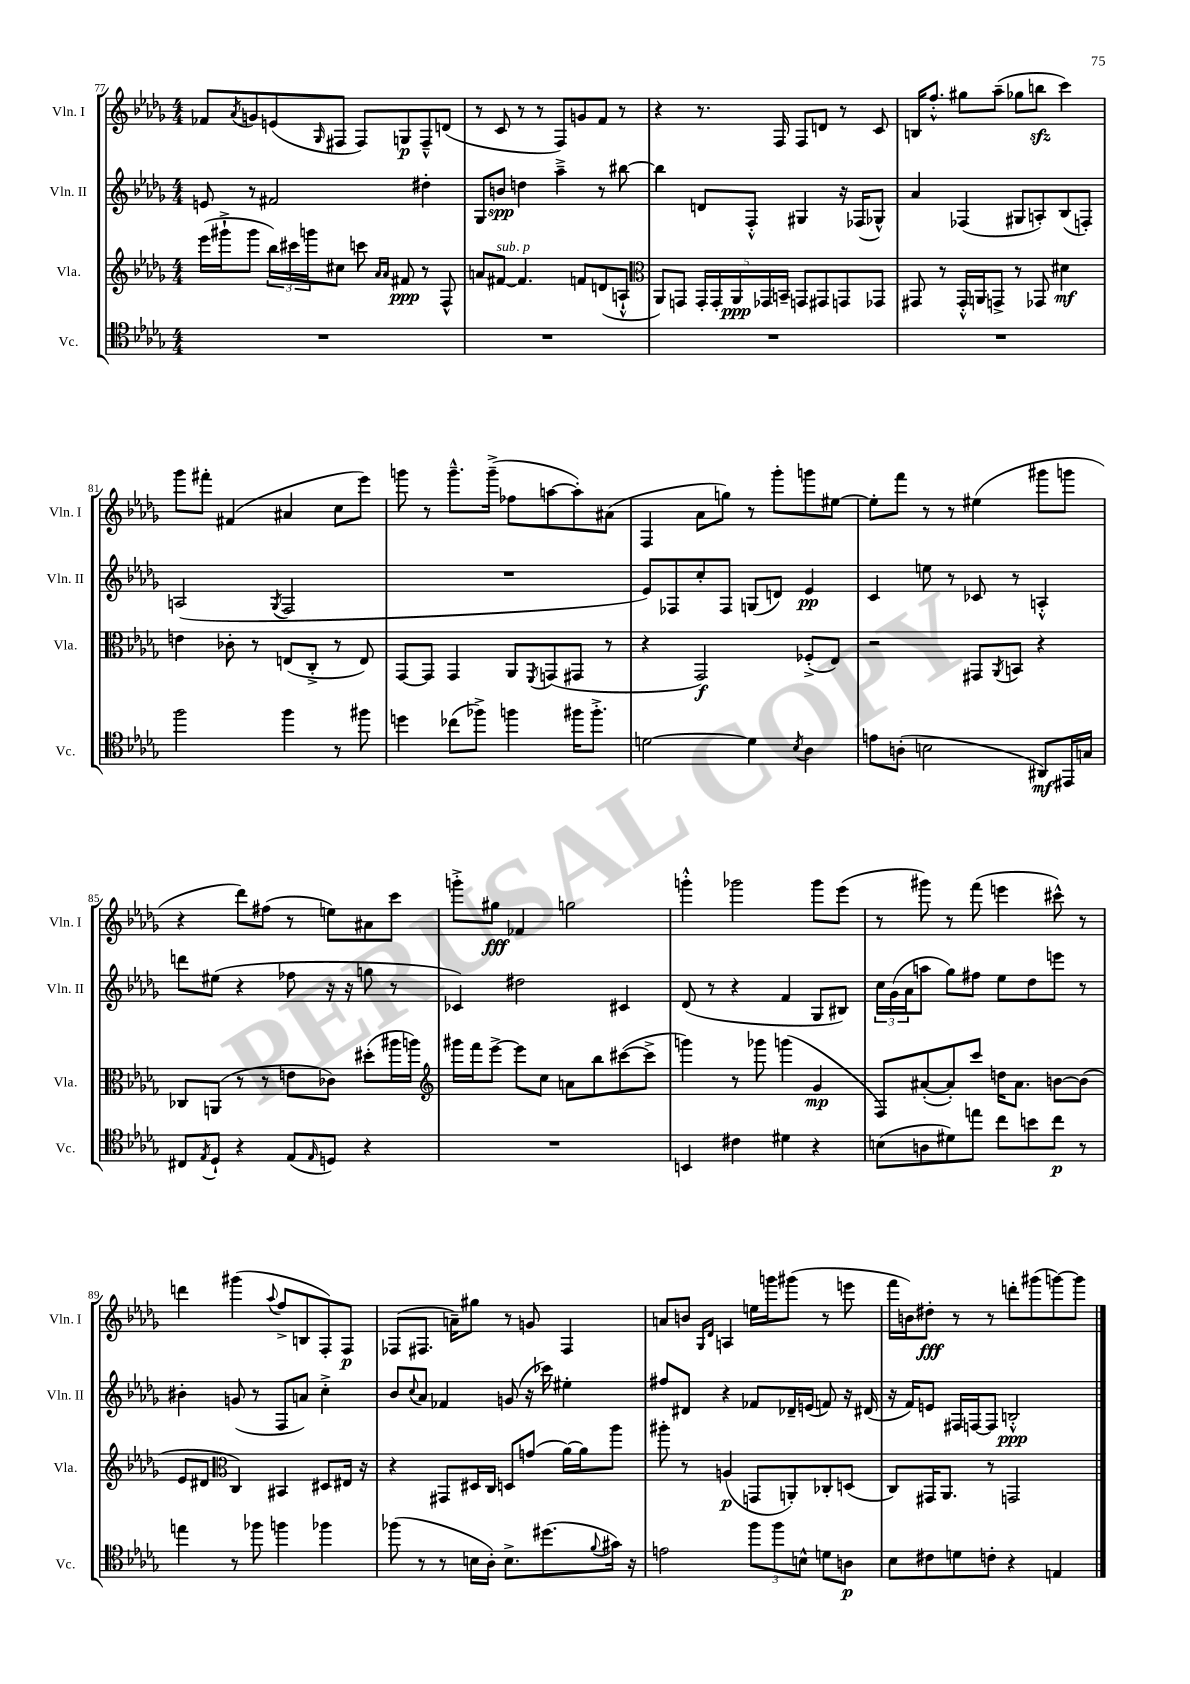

**kern	**dynam	**kern	**dynam	**kern	**dynam	**kern	**dynam
*part4	*part4	*part3	*part3	*part2	*part2	*part1	*part1
*staff4	*staff4	*staff3	*staff3	*staff2	*staff2	*staff1	*staff1
*I"Vc.	*	*I"Vla.	*	*I"Vln. II	*	*I"Vln. I	*
*I'Vc.	*	*I'Vla.	*	*I'Vln. II	*	*I'Vln. I	*
*clefC4	*	*clefG2	*	*clefG2	*	*clefG2	*
*k[b-e-a-d-g-]	*	*k[b-e-a-d-g-]	*	*k[b-e-a-d-g-]	*	*k[b-e-a-d-g-]	*
*M4/4	*	*M4/4	*	*M4/4	*	*M4/4	*
=77	=77	=77	=77	=77	=77	=77	=77
1r	.	(16eee-\LL	.	8en/	.	8f-X/L	.
.	.	16ggg#X`^\J	.	.	.	.	.
.	.	.	.	.	.	8qa-/	.
.	.	8ggg#\J	.	8r	.	8gn/	.
.	.	24bb-\LL)	.	2f#X/	.	(8en/	.
.	.	24ccc#X\	.	.	.	.	.
.	.	24gggn\J	.	.	.	.	.
.	.	.	.	.	.	16qqG-/	.
.	.	8cc#X\J	.	.	.	8F#X/J	.
.	.	8cccn\	.	.	.	8F#/L)	.
.	.	16qqa-/LL	.	.	.	.	.
.	.	16qqa-/JJ	.	.	.	.	.
.	.	8f#X/	ppp	.	.	8Gn/	p
.	.	8r	.	4dd#X'\	.	8F#~^^/	.
.	.	8F^^/	.	.	.	(8dn/J	.
=78	=78	=78	=78	=78	=78	=78	=78
1r	.	8an/L	.	8G-/L	.	8r	.
!	!	!LO:TX:a:i:t=sub. p	!	!	!	!	!
.	.	[8f#X/J	.	8bn/J	spp	8c/	.
.	.	4.f#/]	.	4ddn\	.	8r	.
.	.	.	.	.	.	8r	.
.	.	.	.	4aa-~^\	.	8F/L)	.
.	.	8fn/L	.	.	.	8gn/	.
.	.	(8dn/	.	8r	.	8f/J	.
.	.	8An`^^/J	.	[8bb#X\	.	8r	.
=79	=79	=79	=79	=79	=79	=79	=79
*	*	*clefC3	*	*	*	*	*
1r	.	8AA-/L)	.	4bb#\]	.	4r	.
.	.	8GGn/J	.	.	.	.	.
.	.	20GG'/LL	.	8dn/L	.	8.r	.
.	.	20GG'/	.	.	.	.	.
.	.	20AA-/	ppp	.	.	.	.
.	.	.	.	8F'^^/J	.	.	.
.	.	20GG-X/	.	.	.	.	.
.	.	.	.	.	.	16F/	.
.	.	20BBn~/JJ	.	.	.	.	.
.	.	8GGn/L	.	4G#X/	.	8F/L	.
.	.	8GG#X/	.	.	.	8dn/J	.
.	.	8GGn/	.	16r	.	8r	.
.	.	.	.	(16F-X/KL	.	.	.
.	.	8GG-X/J	.	8G-X^^/J)	.	8c/	.
=80	=80	=80	=80	=80	=80	=80	=80
1r	.	8GG#X/	.	4a-/	.	16Bn/KL	.
.	.	.	.	.	.	8.ff'^^/J	.
.	.	8r	.	.	.	.	.
.	.	16GG#'^^/LL	.	(4F-X/	.	8gg#X\L	.
.	.	16AAn/J	.	.	.	.	.
.	.	8GGn^/J	.	.	.	(8aa-~\J	.
.	.	8r	.	8G#X/L	.	8gg-X\L	.
.	.	8GG-X/	.	8An'/)	.	8bbnzz\J	.
.	.	4d#X\	mf	(8B-/	.	4ccc\)	.
.	.	.	.	8Fn'/J)	.	.	.
!!LO:LB:g=z
=81	=81	=81	=81	=81	=81	=81	=81
2ff\	.	4en\	.	(2An/	.	8ggg-\L	.
.	.	.	.	.	.	8fff#X'\J	.
.	.	8c-X'\	.	.	.	(4f#X/	.
.	.	8r	.	.	.	.	.
.	.	.	.	8qG-/	.	.	.
4ff\	.	(8En/L	.	2F/	.	4a#X/	.
.	.	8C'^/J	.	.	.	.	.
8r	.	8r	.	.	.	8cc\L	.
8ff#X\	.	8E/)	.	.	.	8eee-\J)	.
=82	=82	=82	=82	=82	=82	=82	=82
4ddn\	.	[8GG-/L	.	1r	.	8gggn\	.
.	.	8GG-/J]	.	.	.	8r	.
(8cc-X\L	.	4GG-/	.	.	.	8.ggg~^^\L	.
8ff-X^\J)	.	.	.	.	.	.	.
.	.	.	.	.	.	(16ggg~^\Jk	.
4ffn\	.	8AA-/L	.	.	.	8ff-X\L	.
.	.	8qFF/	.	.	.	.	.
.	.	(8GGn/	.	.	.	[8aan\	.
16ff#X\KL	.	8GG#X/J	.	.	.	8aa'\])	.
8.ff#'^\J	.	.	.	.	.	.	.
.	.	8r	.	.	.	(8a#X\J	.
=83	=83	=83	=83	=83	=83	=83	=83
[2dn\	.	4r	.	8e-/L)	.	4F/	.
.	.	.	.	8F-X/	.	.	.
.	.	2GG-/)	f	8cc'/	.	8a-\L	.
.	.	.	.	8F-/J	.	8ggn\J)	.
4d\]	.	.	.	(8Gn/L	.	8r	.
.	.	.	.	8dn/J)	.	8ggg-'\L	.
8qB-/	.	.	.	.	.	.	.
4A-\	.	(8F-X'^/L	.	4e-/	pp	8gggn\	.
.	.	8E-/J)	.	.	.	[8ee#X\J	.
=84	=84	=84	=84	=84	=84	=84	=84
8en\L	.	2r	.	4c/	.	8ee#'\L]	.
(8An'\J	.	.	.	.	.	8fff\J	.
2Bn\	.	.	.	8een\	.	8r	.
.	.	.	.	8r	.	8r	.
.	.	8GG#X/L	.	8c-X/	.	(4ee#X\	.
.	.	8qAA-/	.	.	.	.	.
.	.	8BBn/J	.	8r	.	.	.
8AA#X/L)	mf	4r	.	4An'^^/	.	8ggg#X\L	.
16EE#X/L	.	.	.	.	.	8gggn\J	.
16Gn/JJ	.	.	.	.	.	.	.
!!LO:LB:g=z
=85	=85	=85	=85	=85	=85	=85	=85
8C#X/L	.	8C-X/L	.	8dddn\L	.	4r	.
8qE-/	.	.	.	.	.	.	.
8D-`/J	.	(8AAn/J	.	(8ee#X\J	.	.	.
4r	.	8r	.	4r	.	8ddd-\L)	.
.	.	8r	.	.	.	(8ff#X\J	.
(8E-/L	.	8en\L	.	8ff-X\	.	8r	.
16qqE-/	.	.	.	.	.	.	.
8Dn/J)	.	8c-X\J)	.	16r	.	8een\L)	.
.	.	.	.	16r	.	.	.
4r	.	(8dd#X'\L	.	8ggn\	.	8a#X\	.
.	.	16aa#X\L	.	8r	.	8ccc\J	.
.	.	16aan\JJ)	.	.	.	.	.
=86	=86	=86	=86	=86	=86	=86	=86
*	*	*clefG2	*	*	*	*	*
1r	.	16ggg#X\LL	.	4c-X/)	.	8gggn'^\L	.
.	.	16fff\J	.	.	.	.	.
.	.	[8eee-^\J	.	.	.	8gg#X\J	fff
.	.	8eee-\L]	.	2dd#X\	.	4f-X/	.
.	.	8cc\J	.	.	.	.	.
.	.	8an\L	.	.	.	2ggn\	.
.	.	8bb-\	.	.	.	.	.
.	.	([8ccc#X\	.	4c#X/	.	.	.
.	.	8ccc#^\J]	.	.	.	.	.
=87	=87	=87	=87	=87	=87	=87	=87
4BBn/	.	4gggn\)	.	(8d-/	.	4gggn'^^\	.
.	.	.	.	8r	.	.	.
4c#X\	.	8r	.	4r	.	2ggg-X\	.
.	.	8ggg-X\	.	.	.	.	.
4d#X\	.	(4gggn\	.	4f/	.	.	.
4r	.	4g-/	mp	8G-/L	.	8ggg-\L	.
.	.	.	.	8B#X/J)	.	(8eee-\J	.
=88	=88	=88	=88	=88	=88	=88	=88
(8Bn\L	.	8F/L)	.	24cc\LL	.	8r	.
.	.	.	.	(24g-\	.	.	.
.	.	.	.	24a-\J	.	.	.
8An\	.	([8a#X'/	.	8aan\J	.	8ggg#X\)	.
8d#X\)	.	8a#'/])	.	8gg-\L)	.	8r	.
8een\J	.	8ccc/J	.	8ff#X\J	.	(8fff\	.
8cc\L	.	16ddn\KL	.	8ee-\L	.	4eeen\	.
.	.	8.a#\J	.	.	.	.	.
8bn\	.	.	.	8dd-\	.	.	.
8cc\J	p	[8bn\L	.	8eeen\J	.	8ccc#X^^\)	.
8r	.	(8b\J]	.	8r	.	8r	.
!!LO:LB:g=z
=89	=89	=89	=89	=89	=89	=89	=89
4een\	.	8e-/L	.	4b#X'\	.	4dddn\	.
.	.	8d#X/J	.	.	.	.	.
*	*	*clefC3	*	*	*	*	*
8r	.	4C/)	.	(8gn/	.	(4ggg#X\	.
8ff-X\	.	.	.	8r	.	.	.
.	.	.	.	.	.	8qqaa-/	.
4ffn\	.	4BB#X/	.	8F/L	.	8ff^/L	.
.	.	.	.	8an/J)	.	8Bn/	.
4ff-X\	.	8D#X/L	.	4cc'^\	.	8F'/)	.
.	.	16E#X/Jk	.	.	.	8F/J	p
.	.	16r	.	.	.	.	.
=90	=90	=90	=90	=90	=90	=90	=90
(8ff-X\	.	4r	.	8b-/L	.	(8F-X/L	.
.	.	.	.	8qqcc/	.	.	.
8r	.	.	.	8a-/J	.	8.F#X/J	.
8r	.	8GG#X/L	.	4f-X/	.	.	.
.	.	.	.	.	.	16an~\KL)	.
16Bn\LL	.	16D#X/L	.	.	.	8gg#X\J	.
16A-'\JJ)	.	16C/JJ	.	.	.	.	.
8.B^\L	.	8Dn/L	.	(8gn/	.	8r	.
.	.	(8gn/J	.	16r	.	8gn/	.
(8.dd#X\	.	.	.	16ccc-X\)	.	.	.
.	.	[16a-\LL)	.	4ee#X'\	.	4F#/	.
.	.	16a-\J]	.	.	.	.	.
8qqf/	.	.	.	.	.	.	.
16g#X\Jk)	.	8aa-\J	.	.	.	.	.
16r	.	.	.	.	.	.	.
=91	=91	=91	=91	=91	=91	=91	=91
2en\	.	8aa#X'\	.	8ff#X/L	.	8an/L	.
.	.	8r	.	8d#X/J	.	8bn/J	.
.	.	.	.	.	.	16qqG-/LL	.
.	.	.	.	.	.	16qqd-/JJ	.
.	.	(4An/	p	4r	.	4An/	.
12ff\L	.	8GGn/L	.	8f-X/L	.	16een\LL	.
.	.	.	.	.	.	16gggn\J	.
12ff\	.	.	.	.	.	.	.
.	.	8AAn'/)	.	16d-X~/L	.	(8ggg#X\J	.
12Bn^^\J	.	.	.	.	.	.	.
.	.	.	.	(16en/JJ	.	.	.
8dn\L	.	8C-X'/	.	8fn/)	.	8r	.
8An\J	p	(8Dn/J	.	16r	.	8eeen\	.
.	.	.	.	(16d#X/	.	.	.
=92	=92	=92	=92	=92	=92	=92	=92
8B-\L	.	8C/L)	.	16r	.	16fff\LL	.
.	.	.	.	16f/KL)	.	16bn\J)	.
8c#X\	.	16GG#X/K	.	8en/J	.	8dd#X'\J	fff
.	.	8.AA-/J	.	.	.	.	.
8dn\	.	.	.	16F#X/LL	.	8r	.
.	.	.	.	[16Fn/J	.	.	.
8cn'\J	.	8r	.	8F/J]	.	8r	.
4r	.	2GGn/	.	2Bn'^^/	ppp	8dddn'\L	.
.	.	.	.	.	.	(8ggg#X\	.
4En/	.	.	.	.	.	[8gggn\)	.
.	.	.	.	.	.	8ggg\J]	.
==	==	==	==	==	==	==	==
*-	*-	*-	*-	*-	*-	*-	*-
